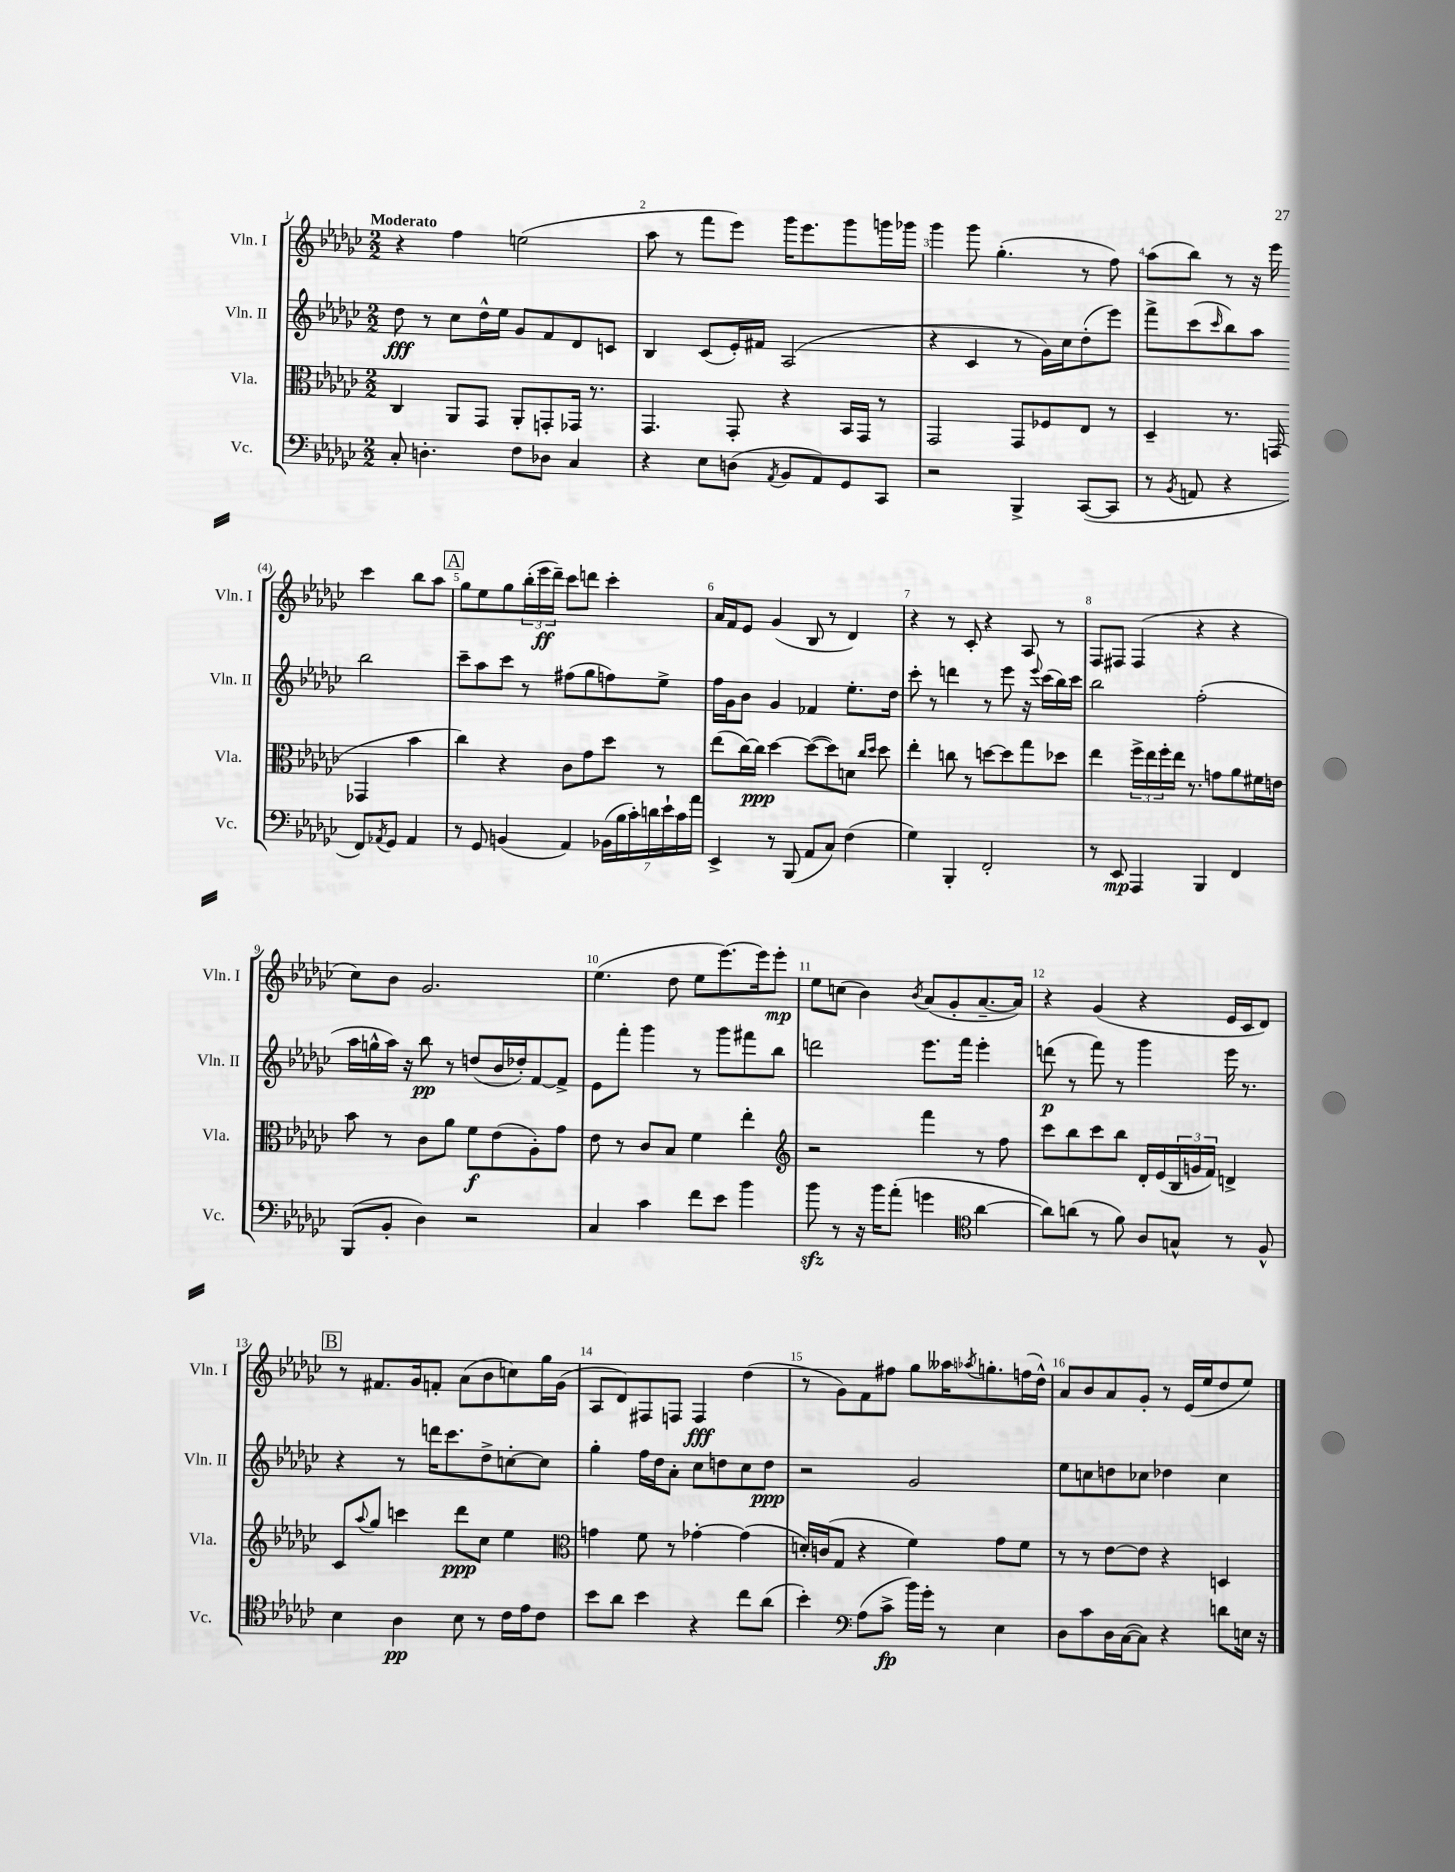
<<
\new StaffGroup <<
\new Staff = "s0" \with { instrumentName = "Vln. I" shortInstrumentName = "Vln. I" } {
    \clef treble \key ges \major \numericTimeSignature \time 2/2 \tempo "Moderato"
    r4 f''4 e''2( |
    aes''8 r8 f'''8 ees'''8) ges'''16 ees'''8. ges'''8 g'''16 ges'''16 |
    ges'''4 ges'''8 ges''4.-.( r8 f''8) |
    aes''8( bes''8) r8 r16 ees'''16 ces'''4 bes''8 aes''8 |
    \mark \markup { \box "A" } ges''8 ees''8 ges''8 \tuplet 3/2 { bes''16-.( ees'''16\ff des'''16--) } ces'''8 d'''8 ces'''4-. |
    aes'16 f'16 ees'8 ges'4( bes8 r8 des'4) |
    r4 r8 ces'8-. r4 aes8 r8 |
    f8 fis8 fis4( r4 r4 |
    ces''8) bes'8 ges'2. |
    ees''4.( des''8 ees''8 ees'''8.~) ees'''16 ees'''8-.\mp |
    ees''8 c''8( bes'4) \acciaccatura { bes'8 } aes'8( ges'8-. aes'8.~-- aes'16) |
    r4 ges'4( r4 ees'16 ces'16 des'8) |
    \mark \markup { \box "B" } r8 fis'8. ges'16 f'8-. aes'8( bes'8 c''8) ges''16 ges'16( |
    aes8 des'8) fis8 f8 f4\fff des''4( |
    r8 ges'8) f'8 fis''8 ges''8 aeses''16 \acciaccatura { aes''8 } g''8.-. f''16( des''16-^) |
    aes'8 bes'8 aes'8 ges'8-. r8 ees'16( ees''16 des''8 ees''8) \bar "|." |
}
\new Staff = "s1" \with { instrumentName = "Vln. II" shortInstrumentName = "Vln. II" } {
    \clef treble \key ges \major \numericTimeSignature \time 2/2
    des''8\fff r8 ces''8 des''16-^ ees''16 ges'8 f'8 des'8 c'8 |
    bes4 ces'8( ees'16-.) fis'16 aes2( |
    r4 ces'4 r8 ges'16) ces''16 des''8-.( ees'''8) |
    f'''8-> ces'''8( \grace { ces'''16 } bes''8) aes''8 bes''2 |
    \mark \markup { \box "A" } ces'''8-- aes''8 ces'''8 r8 fis''8( ges''8 f''8) ees''8-> |
    f''16 ges'16 bes'8 ges'4 fes'4 ees''8.-. des''16 |
    ces'''8-. r8 d'''4 r8 ees'''8 r16 \appoggiatura { ees'''8 } ces'''16( bes''16) ces'''16 |
    bes''2 f''2-.( |
    aes''16 g''16-^ aes''16) r16 bes''8\pp r8 d''8( bes'16 des''16-.) f'8~ f'8-> |
    ees'8 f'''8-. ges'''4 r8 ges'''8 fis'''8 bes''8 |
    d'''2 ees'''8. f'''16 ees'''4-. |
    d'''8\p( r8 f'''8) r8 ges'''4 ees'''16 r8. |
    \mark \markup { \box "B" } r4 r8 d'''16 ces'''8. des''8-> c''8~-. c''8 |
    ges''4-. f''16 des''16 aes'8-. ces''8 d''8 ces''8 d''8\ppp |
    r2 ges'2 |
    ees''8 c''8 d''8 ces''8 des''4 ces''4 \bar "|." |
}
\new Staff = "s2" \with { instrumentName = "Vla." shortInstrumentName = "Vla." } {
    \clef alto \key ges \major \numericTimeSignature \time 2/2
    ces4 aes,8 ges,8 aes,8-. g,8-. ges,16 r8. |
    ges,4. ges,8-. r4 bes,16 ges,16 r8 |
    ges,2 ges,8 fes8 ees8 r8 |
    des4-- r8. g,16( ges,4 bes'4 |
    \mark \markup { \box "A" } ces''4) r4 ces'8 ges'8 des''8 r8 |
    ees''8( ces''16~) ces''16\ppp des''4~ des''8~( des''8) d'8 \grace { ces''16 des''16 } des''8 |
    ees''4-. c''8 r8 d''8~ d''8 ges''8 des''8 |
    ees''4 \tuplet 3/2 { f''16-> ees''16 f''16-. } ees''16 r8. g'8 aes'8 fis'16 e'16 |
    bes'8 r8 ces'8 aes'8 f'8\f ees'8( aes8-.) ges'8 |
    ees'8 r8 ces'8 bes8 f'4 ees''4-. |
    \clef treble r2 f'''4 r8 f''8 |
    ces'''8 bes''8 ces'''8 bes''8 des'16-. ees'16( \tuplet 3/2 { bes16 g'16 f'16) } d'4-> |
    \mark \markup { \box "B" } ces'8 \appoggiatura { aes''8 } ges''8 c'''4 des'''8\ppp ces''8 ees''4 |
    \clef alto g'4 f'8 r8 ges'4~-. ges'4( |
    d'16-.) c'16( ges8 r4 f'4) ges'8 f'8 |
    r8 r8 ees'8~ ees'8 r4 d4 \bar "|." |
}
\new Staff = "s3" \with { instrumentName = "Vc." shortInstrumentName = "Vc." } {
    \clef bass \key ges \major \numericTimeSignature \time 2/2
    ces8-. d4.-. f8 des8 ces4 |
    r4 ees8 d8( \acciaccatura { aes,8 } bes,8 aes,8) ges,8 ces,8 |
    r2 bes,,4-> ces,8~( ces,8 |
    r8 \acciaccatura { bes,8 } a,8 r4 f,8) \acciaccatura { aes,8 } ges,8 aes,4 |
    \mark \markup { \box "A" } r8 ges,8 b,4( aes,4) \tuplet 7/4 { bes,16( bes16 ces'16-.) d'16 ees'16-! ces'16 aes'16 } |
    ees,4-> r8 bes,,8( aes,8 ces8) f4( |
    ges4) bes,,4-. f,2-. |
    r8 ees,8\mp aes,,4 bes,,4 f,4 |
    bes,,8( bes,8-. des4) r2 |
    ces4 ces'4 f'8 ees'8 bes'4 |
    bes'8\sfz r8 r16 bes'16 aes'8-.( g'4 \clef tenor aes'4~ |
    aes'8) a'8( r8 f'8) aes8 g8-^ r8 f8-^ |
    \mark \markup { \box "B" } bes4 aes4\pp bes8 r8 ces'16 ees'16 ces'8 |
    bes'8 aes'8 bes'4 r4 ces''8 aes'8( |
    bes'4-.) \clef bass aes8( ces'8->\fp bes'16) ges'16-. r8 ees4 |
    des8 ces'8 des16 ces16~( ces8) r4 d'8 e16 r16 \bar "|." |
}
>>
>>
\layout { \context { \Score \override BarNumber.break-visibility = ##(#f #t #t) barNumberVisibility = #all-bar-numbers-visible } }
